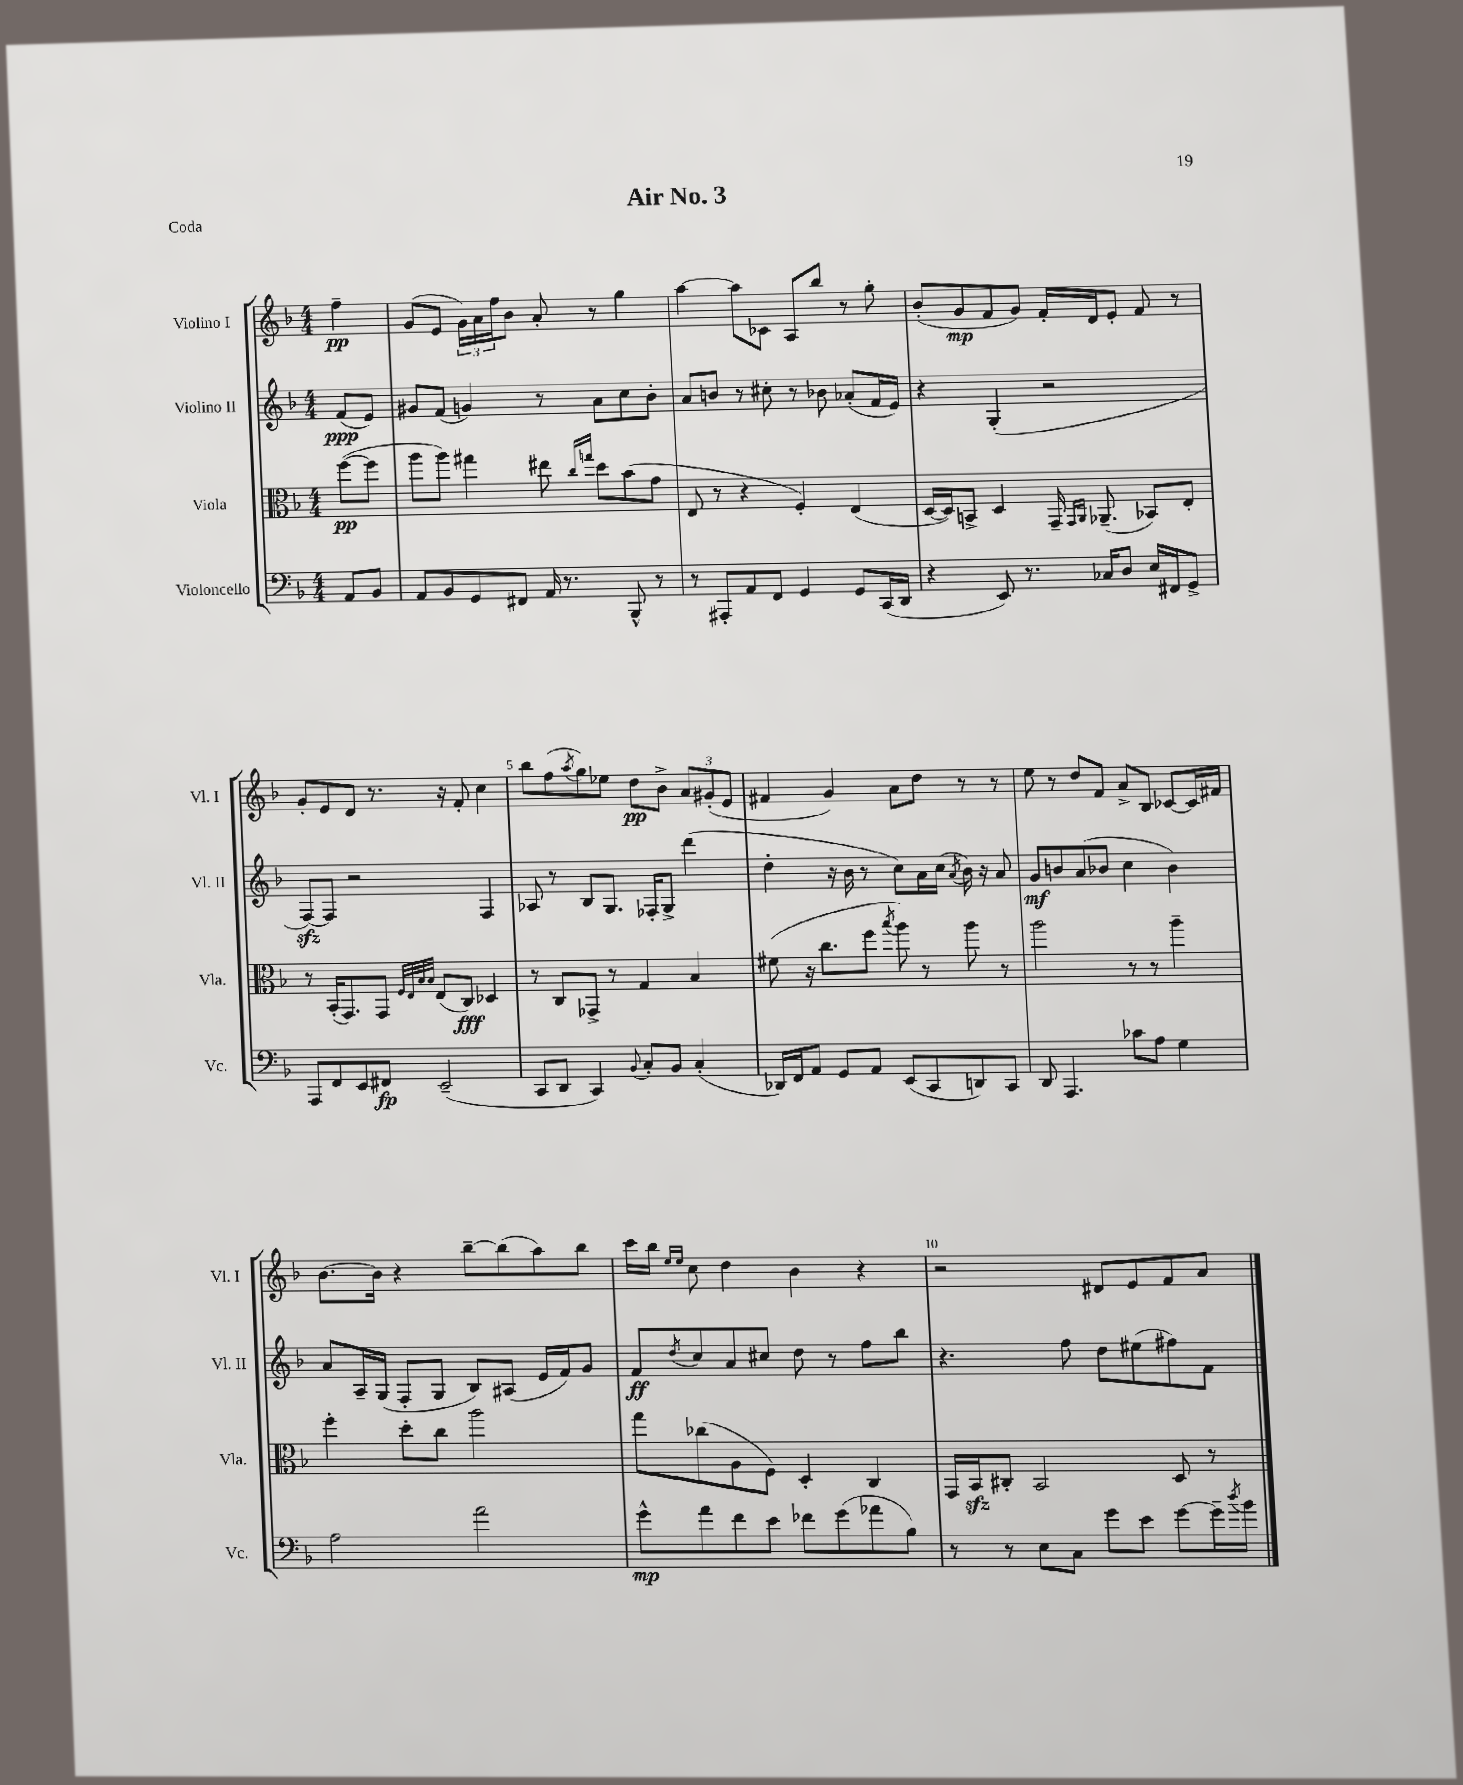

**kern	**kern	**kern	**kern
*staff4	*staff3	*staff2	*staff1
*clefF4	*clefC3	*clefG2	*clefG2
*k[b-]	*k[b-]	*k[b-]	*k[b-]
*M4/4	*M4/4	*M4/4	*M4/4
8AA/L	([8ff\L	(8f/L	4ff~\
8BB-/J	8ff\]J	8e/J)	.
=	=	=	=
8AA/L	8aa\L	8g#/L	(8g/L
8BB-/	8aa\J)	(8f/J	8e/J
8GG/	4gg#\	4g/)	24g\LL)
.	.	.	24a\
.	.	.	24ff\J
8FF#/J	.	.	8b-\J
16AA/	8ee#\	8r	8a'/
8.r	.	.	.
.	16qqcc/LL	.	.
.	16qqgg/JJ	.	.
.	8dd\L	8a\L	8r
8BBB-^^/	(8b-\	8cc\	4gg\
8r	8g\J	8b-'\J	.
=	=	=	=
8r	8E/	8a/L	[4aa\
8AAA#'/L	8r	8b/J	.
8AA/	4r	8r	8aa\]L
8FF/J	.	8cc#'\	8c-\J
4GG/	4F'/)	8r	8A/L
.	.	8b-\	8bb-/J
8GG/L	(4E/	(8a-'/L	8r
(16CC/L	.	16f/L	8gg'\
16DD/JJ	.	16e/JJ)	.
=	=	=	=
4r	[16D/LL	4r	(8b-'/L
.	16D/]J)	.	.
.	8BB^/J	.	8g/
8EE/)	4D/	(4G'/	8f/
8.r	.	.	8g/J)
.	16GG~/	2r	16f'/LL
.	16qqGG/LL	.	.
.	16qqAA/JJ	.	.
16C-/LK	(8.AA-~/	.	16d/J
8D/J	.	.	8e'/J
16E/LL	8BB-/L)	.	8f/
16FF#/J	.	.	.
8GG^/J	8E'/J	.	8r
=	=	=	=
8AAA/L	8r	[8F/L)	8g'/L
8FF/	(16BB-'/LK	8F/]J	8e/
.	8.GG/)	.	.
8EE/	.	2r	8d/J
8FF#/J	8GG/J	.	8.r
.	32qqF/LLL	.	.
.	32qqE/	.	.
.	32qqB-/	.	.
.	32qqB-/JJJ	.	.
(2EE~/	(8E/L	.	.
.	.	.	16r
.	8C/J)	.	8f'/
.	4D-/	4F/	4cc\
=	=	=	=
8CC/L	8r	8A-/	8bb-\L
8DD/J	8C/L	8r	(8ff\
.	.	.	8qaa/
4CC/)	8GG-^/J	8B-/L	8gg\)
.	8r	8.G/J	8ee-\J
8qqBB-/	.	.	.
8C'/L	4G/	.	8dd\L
.	.	16F-'/LK	.
8BB-/J	.	8G^/J	8b-^\J
(4C'/	4B-/	(4ddd\	12a/L
.	.	.	(12g#'/
.	.	.	12e/J
=	=	=	=
16DD-/LL)	(8f#\	4dd'\	4f#/
16FF/J	.	.	.
8AA/J	16r	.	.
.	8.cc\L	.	.
8GG/L	.	16r	4g/)
.	.	16b-\	.
8AA/J	8ff\J	8r	.
.	8qbb-/	.	.
(8EE/L	8aa\)	8cc\L)	8a\L
8CC/	8r	16a\L	8dd\J
.	.	(16cc\JJ	.
.	.	8qa/	.
8DD/)	8aa\	16b-\)	8r
.	.	16r	.
8CC/J	8r	8a/	8r
=	=	=	=
8DD/	2aa\	8g/L	8ee\
4.AAA/	.	8b/	8r
.	.	(8a/	8dd/L
.	.	8b-/J	8f/J
8c-\L	8r	4cc\	8a^/L
8A\J	8r	.	8B-/J
4G\	4aa~\	4b-\)	[8c-/L
.	.	.	16c-/]L
.	.	.	16f#/JJ
=	=	=	=
2A\	4ff'\	8a/L	[8.b-\L
.	.	16A~/L	.
.	.	(16G/JJ	16b-\]Jk
.	8dd'\L	8F'/L	4r
.	8cc\J	8G/J	.
2a\	2aa\	8B-/L)	[8bb-~\L
.	.	(8A#/J	(8bb-\]
.	.	16e/LL	8aa\)
.	.	16f/J)	.
.	.	8g/J	8bb-\J
=	=	=	=
8g^^\L	8gg\L	8f/L	16ccc\LL
.	.	.	16bb-\JJ
.	.	.	16qqee/LL
.	.	8qdd/	16qqee/JJ
8a\	(8cc-\	8cc/	8cc\
8f\	8A\	8a/	4dd\
8e\J	8F\J)	8cc#/J	.
8f-\L	4D'/	8dd\	4b-\
(8g\	.	8r	.
8a-\	4C/	8ff\L	4r
8B-\J)	.	8bb-\J	.
=	=	=	=
8r	16GG/LL	4.r	2r
.	16BB-/J	.	.
8r	8C#'/J	.	.
8E\L	2BB-/	.	.
8C\J	.	8ff\	.
8g\L	.	8dd\L	8d#/L
8e\J	.	(8ee#\	8e/
[8g\L	8D/	8ff#\)	8f/
16g~\]L	8r	8f\J	8a/J
8qdd/	.	.	.
16b-\JJ	.	.	.
==	==	==	==
*-	*-	*-	*-
